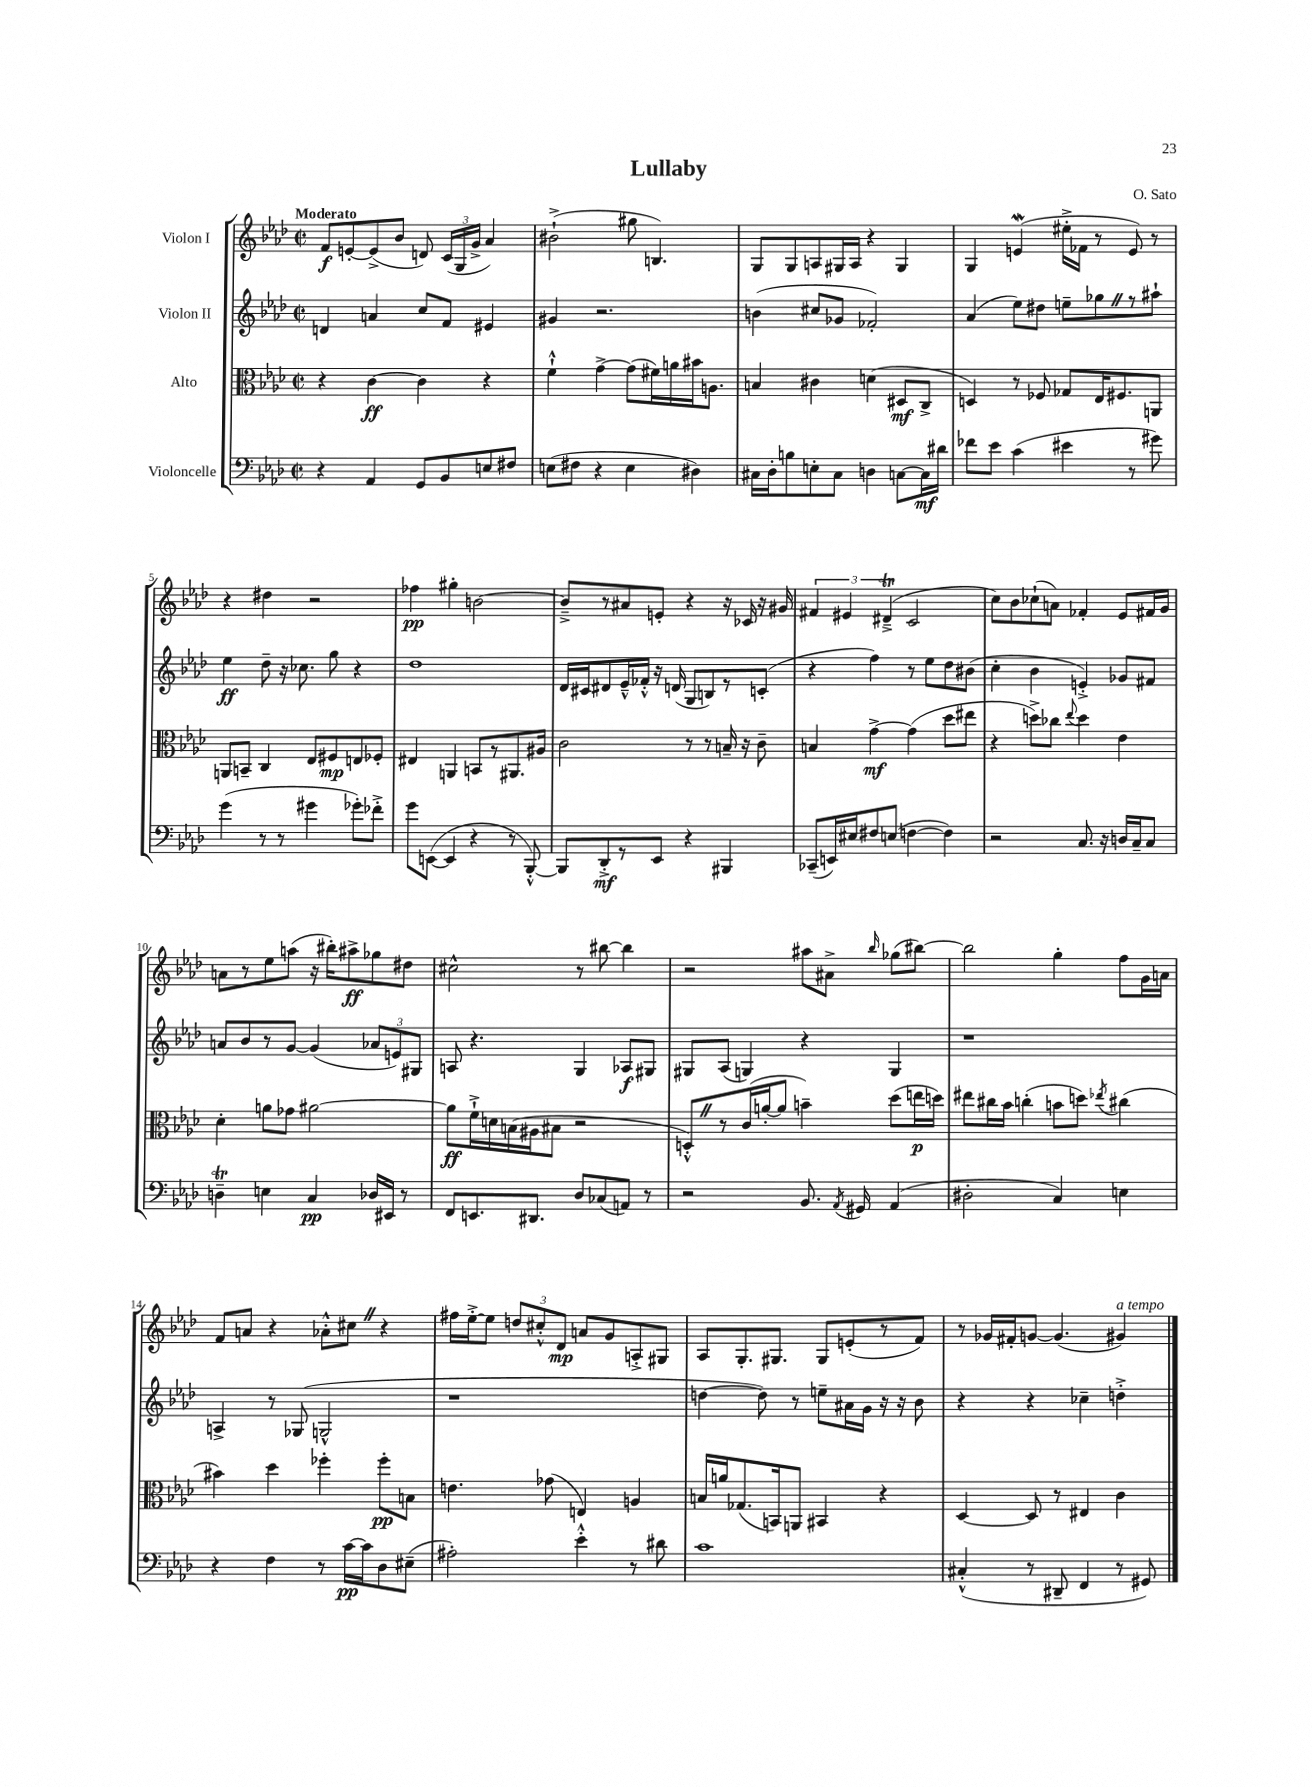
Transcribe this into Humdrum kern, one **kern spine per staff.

**kern	**kern	**kern	**kern
*staff4	*staff3	*staff2	*staff1
*clefF4	*clefC3	*clefG2	*clefG2
*k[b-e-a-d-]	*k[b-e-a-d-]	*k[b-e-a-d-]	*k[b-e-a-d-]
*M2/2	*M2/2	*M2/2	*M2/2
*met(c|)	*met(c|)	*met(c|)	*met(c|)
4r	4r	4d	8f
.	.	.	[8e'
4AA-	[4c	4a	(8e^]
.	.	.	8b-
8GG	4c]	8cc	8d)
8BB-	.	8f	(24c
.	.	.	24G
.	.	.	24g^
8E	4r	4e#	4a-)
8F#	.	.	.
=	=	=	=
(8E	4f`^^	4g#	(2b#`^
8F#	.	.	.
4r	[4g^	2.r	.
4E	(8g]	.	8gg#
.	16f#)	.	4.B)
.	16a	.	.
4D#)	16b#	.	.
.	8.A	.	.
=	=	=	=
16C#	4B	(4b	8G
16D-'	.	.	.
8B	.	.	8G
8E'	4c#	8cc#	8A
8C#	.	8g-	16G#
.	.	.	16A
4D	(4d	2f-')	4r
[8C	8D#	.	4G#
16C]	8C^	.	.
16d#	.	.	.
=	=	=	=
8f-	4D)	(4a-	4G
8e-	.	.	.
(4c	8r	8ee-)	(4e
.	8F-	8dd#	.
4e#	8G-	8ee~	16ee#'^
.	.	.	16f-
.	16E-	8gg-	8r
.	8.F#	.	.
8r	.	8r	8e)
8g#)	8AA	8aa#`	8r
=	=	=	=
(4g	8AA	4ee-	4r
.	8BB~	.	.
8r	4C	8dd-~	4dd#
8r	.	16r	.
.	.	8.cc-	.
4g#	8E-	.	2r
.	8F#	8gg	.
8g-')	8E	4r	.
8f-'^	8F-'	.	.
=	=	=	=
8g	4E#	1dd-	4ff-
([8EE	.	.	.
4EE]	4AA	.	4gg#'
4r	8BB	.	[2b
.	8r	.	.
8r	8.AA#	.	.
[8BBB-'^^)	.	.	.
.	16A#	.	.
=	=	=	=
8BBB-]	2c	16d-	8b~^]
.	.	16c#	.
8DD-'^	.	8d#	8r
8r	.	16e-~^^	8a#
.	.	16f-'^^	.
8EE-	.	16r	8e'
.	.	(16d	.
4r	8r	8G	4r
.	8r	8B)	.
4BBB#	16B~	8r	16r
.	16r	.	16c-
.	8c~	(8c'	16r
.	.	.	16g#
=	=	=	=
(8CC-~	4B	4r	6f#
16EE)	.	.	.
.	.	.	6e#
16E#	.	.	.
8F#	[4g^	4ff)	.
.	.	.	(6d#~^
(8E	.	.	.
[4F	(4g]	8r	2c
.	.	8ee-	.
4F])	8dd-	8dd-	.
.	8ee#	(8b#	.
=	=	=	=
2r	4r	4cc'	8cc)
.	.	.	8b-
.	8dd^)	4b-	(8cc-`
.	8cc-	.	8a)
.	8qqee-	.	.
8.C	4dd	4e'^)	4f-'
16r	.	.	.
16D	4e-	8g-	8e-
16C~	.	.	.
8C	.	8f#	16f#
.	.	.	16g
=	=	=	=
4D~	4d-'	8a	8a
.	.	8b-	8r
4E	8a	8r	8ee-
.	8g-	[8g	(8aa
4C	[2a#	(4g]	16r
.	.	.	16bb#')
.	.	.	8aa#^
16D-	.	12a-	8gg-
16EE#	.	.	.
.	.	12e)	.
8r	.	.	8dd#
.	.	12G#	.
=	=	=	=
8FF	8a#]	8A	2cc#^^
8.EE	16f`^	4.r	.
.	16d	.	.
.	(16B	.	.
8.DD#	16A#	.	.
.	8B#	.	.
8D-	2r	4G	8r
(8C-	.	.	[8bb#
8AA)	.	8A-	4bb#]
8r	.	8G#	.
=	=	=	=
2r	8D'^^)	8G#	2r
.	8r	(8A-	.
.	(16c	4G)	.
.	[16a'	.	.
.	8a]	.	.
8.BB-	4b~)	4r	8aa#
.	.	.	8a#^
8qAA-	.	.	.
16GG#	.	.	.
.	.	.	16qqbb-
(4AA-	(8dd-	4G	(8gg-
.	16ee	.	[8bb#)
.	16dd)	.	.
=	=	=	=
2D#'	8ee#	1r	2bb#]
.	16cc#	.	.
.	16b-	.	.
.	(4cc'	.	.
4C)	8b	.	4gg'
.	8dd)	.	.
.	8qee-	.	.
4E	(4cc#	.	8ff
.	.	.	16g
.	.	.	16a
=	=	=	=
4r	4b#)	4A^	8f
.	.	.	8a
4F	4dd-	8r	4r
.	.	(8G-	.
8r	4ff-'	2G^^	8a-'^^
[16c	.	.	8cc#
16c]	.	.	.
8D-	8ff-'	.	4r
(8E#~	8B	.	.
=	=	=	=
2A#')	4.e	1r	16ff#
.	.	.	[16ee-'^
.	.	.	8ee-]
.	.	.	12dd
.	.	.	12cc#'^^
.	(8g-	.	.
.	.	.	12d-
4e-'^^	4E)	.	8a
.	.	.	8g
8r	4A	.	8A'^
8d#	.	.	8G#
=	=	=	=
1c	16B	[4dd	8A-
.	16a	.	.
.	(8.G-	.	8.G'
.	.	8dd])	.
.	16BB)	.	8.G#
.	8AA	8r	.
.	4BB#	8ee~	8G#
.	.	16a#	(8e'
.	.	16g	.
.	4r	16r	8r
.	.	16r	.
.	.	8b-	8f)
=	=	=	=
(4C#'^^	[4D-	4r	8r
.	.	.	16g-
.	.	.	16f#'
8r	8D-]	4r	[8g
8DD#~	8r	.	(4.g]
4FF	4E#	4cc-~	.
8r	4c	4dd'^	4g#)
8GG#)	.	.	.
==	==	==	==
*-	*-	*-	*-
